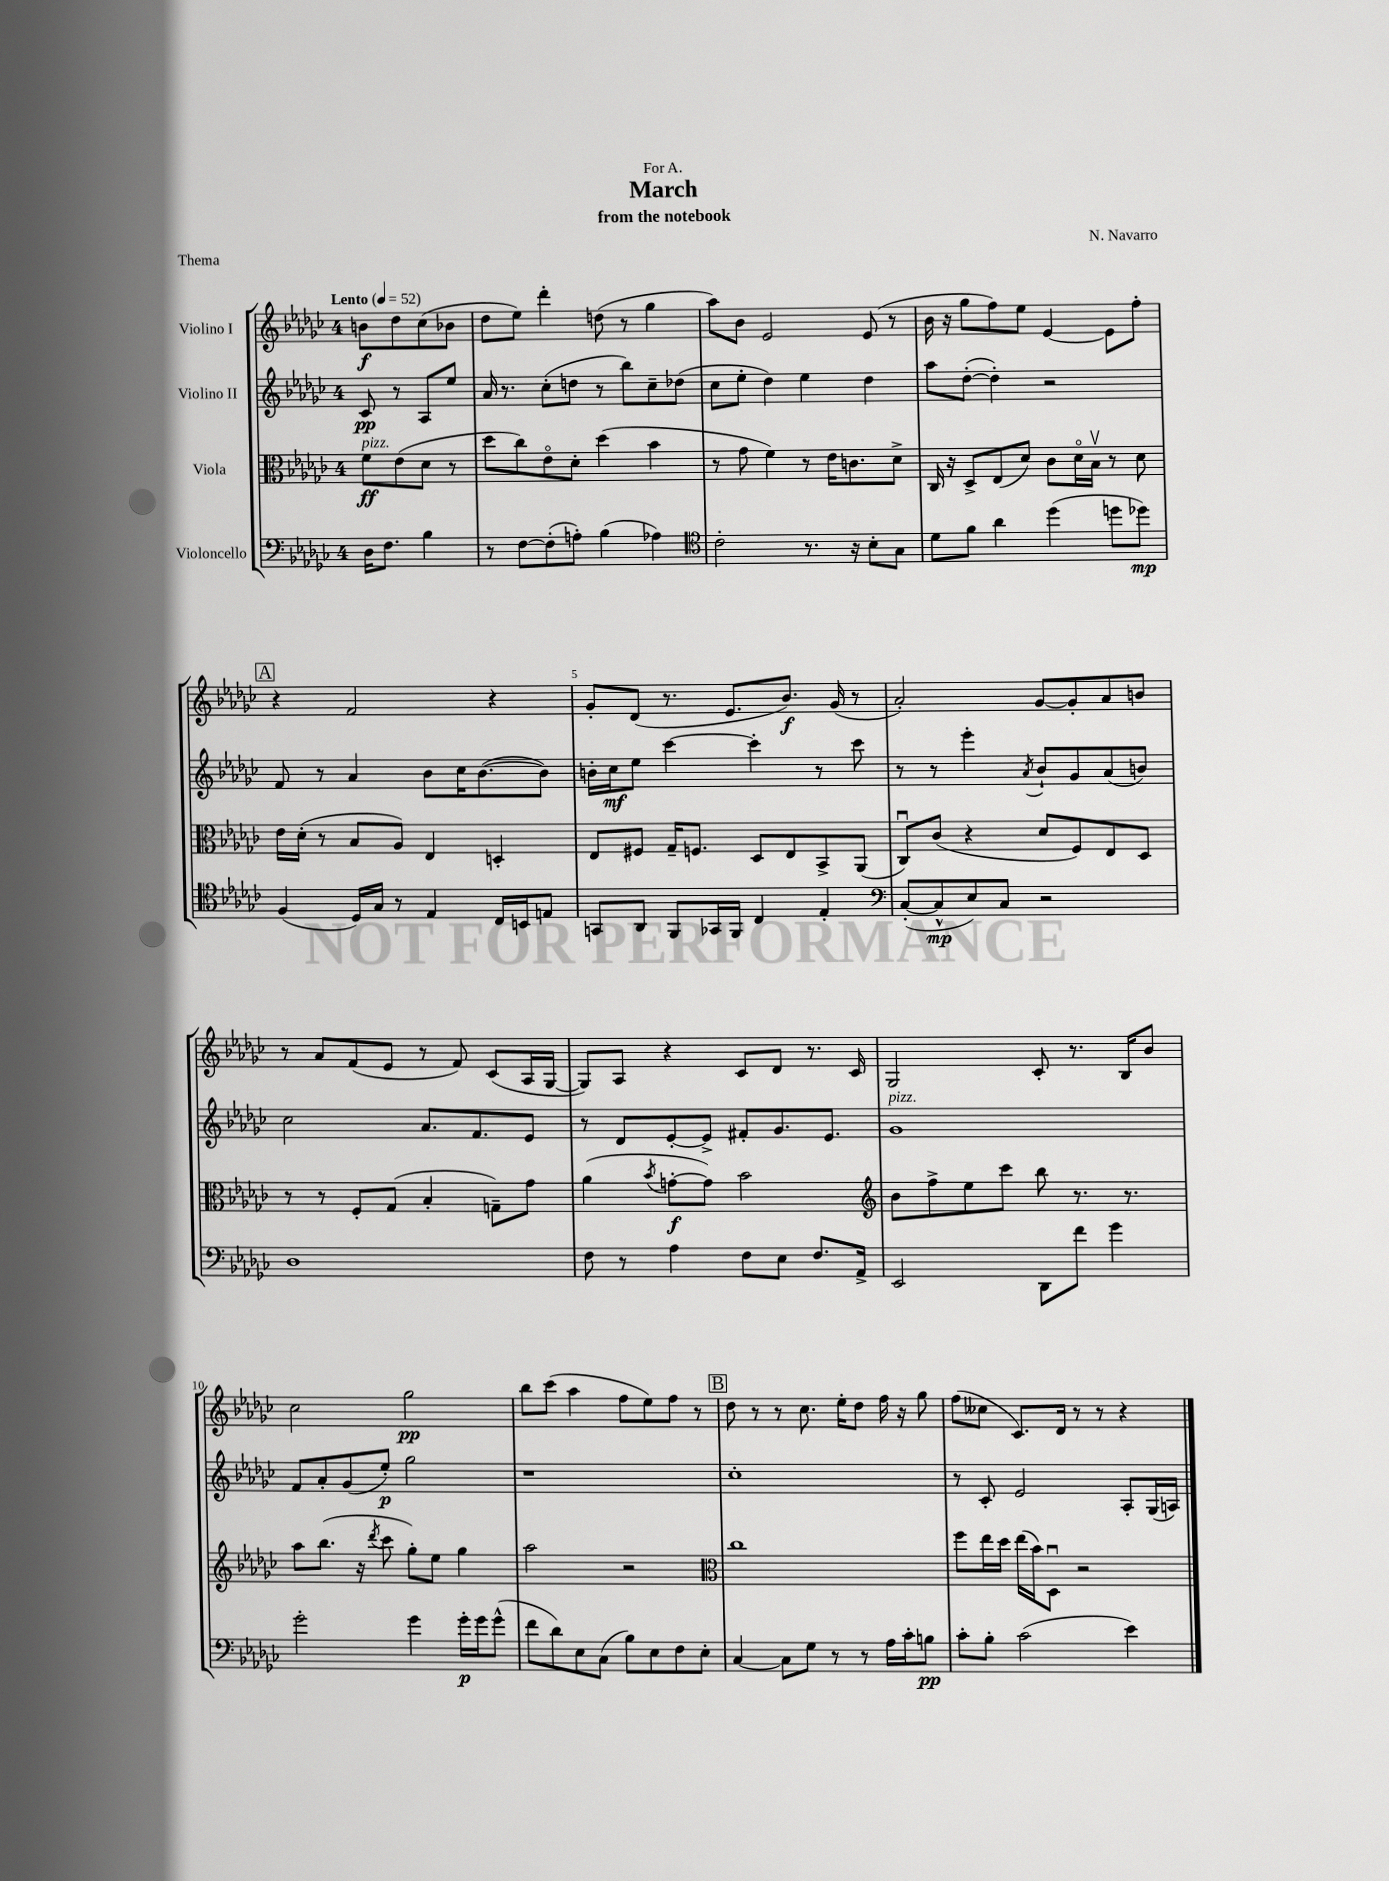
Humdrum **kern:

**kern	**kern	**kern	**kern
*staff4	*staff3	*staff2	*staff1
*clefF4	*clefC3	*clefG2	*clefG2
*k[b-e-a-d-g-c-]	*k[b-e-a-d-g-c-]	*k[b-e-a-d-g-c-]	*k[b-e-a-d-g-c-]
*M4/4	*M4/4	*M4/4	*M4/4
*MM52	*MM52	*MM52	*MM52
16D-	8f	8c-	8b
8.F	.	.	.
.	(8e-	8r	8dd-
4B-	8d-	8A-	(8cc-
.	8r	8ee-	8b-
=	=	=	=
8r	8dd-	16a-	8dd-
.	.	8.r	.
[8F	8cc-)	.	8ee-)
(8F']	8e-o	(8cc-'	4ddd-'
8A')	8d-'	8dd	.
(4B-	(4dd-	8r	(8dd
.	.	8bb-)	8r
4A-)	4b-	8cc-~	4gg-
.	.	(8dd-	.
=	=	=	=
*clefC4	*	*	*
2c-'	8r	8cc-	8aa-)
.	8g-	8ee-'	8b-
.	4f)	4dd-)	2e-
8.r	8r	4ee-	.
.	16e-	.	.
16r	8.c	.	.
8B-'	.	4dd-	(8e-
8G-	8d-^	.	8r
=	=	=	=
8d-	16C-	8aa-	16b-
.	16r	.	16r
8f	8D-^	([8dd-'	8gg-
4a-	(8E-	4dd-'])	8ff)
.	8d-)	.	8ee-
(4dd-	8c-	2r	[4e-
.	16d-o	.	.
.	16B-v	.	.
8dd	8r	.	8e-]
8dd-)	8d-	.	8ff'
=	=	=	=
(4F	16e-	8f	4r
.	(16d-'	.	.
.	8r	8r	.
16D-)	8B-	4a-	2f
16G-	.	.	.
8r	8A-)	.	.
4E-	4E-	8b-	.
.	.	16cc-	.
.	.	([8.b-	.
16C-	4D'	.	4r
16BB	.	.	.
8E	.	8b-])	.
=	=	=	=
8GG	8E-	16b'	8g-'
.	.	16cc-	.
8AA-	8F#	8ee-	(8d-
8FF	16G-~	[4ccc-	8.r
.	8.F	.	.
16GG-	.	.	.
16FF	.	.	8.e-
4C-	8D-	4ccc-']	.
.	8E-	.	8.b-)
4E-'	8BB-^	8r	.
.	.	.	(16g-
.	(8AA-	8ccc-	8r
=	=	=	=
*clefF4	*	*	*
([8C-'	8C-u)	8r	2a-')
8C-^^]	(8c-	8r	.
8E-)	4r	4eee-'	.
8C-	.	.	.
.	.	8qa-	.
2r	8d-	8b-`	[8g-
.	8F)	8g-	8g-']
.	8E-	(8a-	8a-
.	8D-	8b)	8b
=	=	=	=
1D-	8r	2cc-	8r
.	8r	.	8a-
.	8F'	.	(8f
.	(8G-	.	8e-
.	4B-'	8.a-	8r
.	.	.	8f)
.	.	8.f	.
.	8G~)	.	(8c-
.	8g-	8e-	16A-
.	.	.	[16G-
=	=	=	=
8F	(4a-	8r	8G-])
8r	.	8d-	8A-
.	8qb-	.	.
4A-	[8g'	[8e-'	4r
.	8g])	8e-^]	.
8F	2b-	8f#'	8c-
8E-	.	8.g-	8d-
8.F	.	.	8.r
.	.	8.e-	.
16AA-^	.	.	16c-
=	=	=	=
*	*clefG2	*	*
2EE-	8b-	1g-	2G-
.	8ff^	.	.
.	8ee-	.	.
.	8ccc-	.	.
8DD-	8bb-	.	8c-'
8f	8.r	.	8.r
4g-	.	.	.
.	8.r	.	16B-
.	.	.	8b-
=	=	=	=
2g-'	8aa-	8f	2cc-
.	(8.bb-	8a-'	.
.	.	(8g-	.
.	16r	.	.
.	8qddd-	.	.
.	8ccc-	8ee-')	.
4g-	8gg-')	2gg-	2gg-
.	8ee-	.	.
16g-'	4gg-	.	.
16g-	.	.	.
(8g-^^	.	.	.
=	=	=	=
8f	2aa-	1r	8bb-
8d-)	.	.	(8ccc-
8E-	.	.	4aa-
(8C-	.	.	.
8B-)	2r	.	8ff
8E-	.	.	8ee-)
8F	.	.	8ff
8E-'	.	.	8r
=	=	=	=
*	*clefC3	*	*
[4C-	1cc-	1cc-'	8dd-
.	.	.	8r
8C-]	.	.	8r
8G-	.	.	8.cc-
8r	.	.	.
.	.	.	16ee-'
8r	.	.	8dd-
16A-	.	.	16ff
16c-'	.	.	16r
8B	.	.	8gg-
=	=	=	=
8c-'	8ff	8r	(8ff
8B-'	16ee-	8c-'	8cc--
.	16dd-	.	.
(2c-	(16ee-	2e-	8.c-)
.	16b-)	.	.
.	8D-u	.	.
.	.	.	16d-
.	2r	.	8r
.	.	.	8r
4e-)	.	8A-'	4r
.	.	(16G-	.
.	.	16A)	.
==	==	==	==
*-	*-	*-	*-
